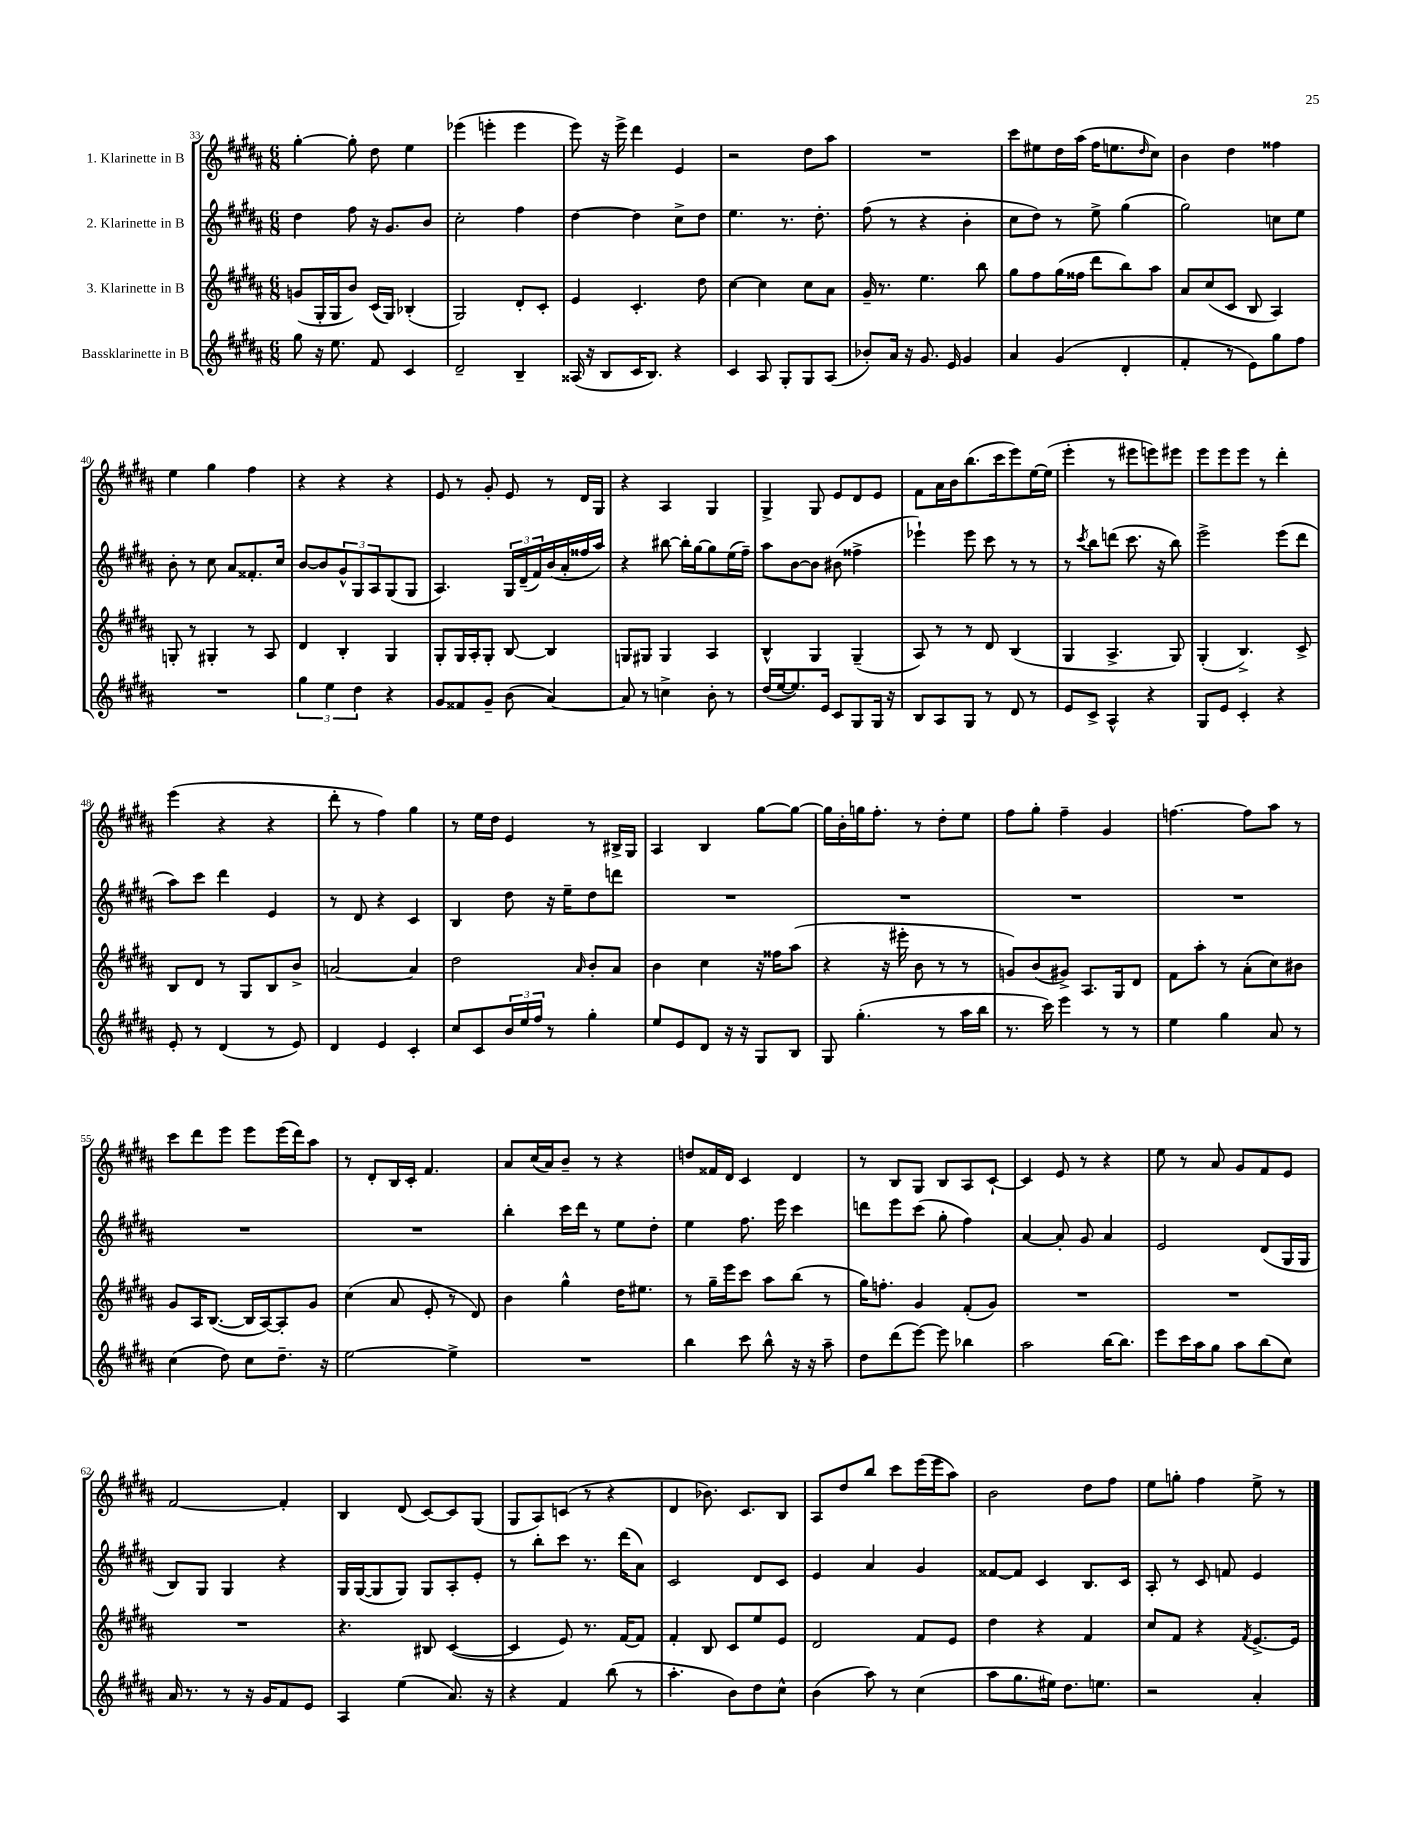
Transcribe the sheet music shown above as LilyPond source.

<<
\new StaffGroup <<
\new Staff = "s0" \with { instrumentName = "1. Klarinette in B" } {
    \clef treble \key b \major \numericTimeSignature \time 6/8
    gis''4~-. gis''8-. dis''8 e''4 |
    ees'''4( e'''4-. e'''4 |
    e'''8) r16 e'''16-> dis'''4 e'4 |
    r2 dis''8 ais''8 |
    R2. |
    cis'''8 eis''8 dis''16 ais''16( fis''16 e''8. \grace { dis''16 } cis''8) |
    b'4 dis''4 fisis''4 |
    e''4 gis''4 fis''4 |
    r4 r4 r4 |
    e'8 r8 gis'8-. e'8 r8 dis'16 gis16 |
    r4 ais4 gis4 |
    gis4-> gis8 e'8 dis'8 e'8 |
    fis'8 ais'16 b'16 b''8.( cis'''16 e'''8) e''16~ e''16( |
    e'''4-. r8 eis'''8 e'''8) eis'''8 |
    e'''8 e'''8 e'''8 r8 dis'''4-. |
    e'''4( r4 r4 |
    dis'''8-. r8 fis''4) gis''4 |
    r8 e''16 dis''16 e'4 r8 bis16-> gis16 |
    ais4 b4 gis''8~ gis''8~ |
    gis''16 b'16-. g''16 fis''8.-. r8 dis''8-. e''8 |
    fis''8 gis''8-. fis''4-- gis'4 |
    f''4.~ f''8 ais''8 r8 |
    cis'''8 dis'''8 e'''8 e'''8 e'''16( dis'''16) ais''8 |
    r8 dis'8-. b16 cis'16-. fis'4. |
    ais'8 cis''16( ais'16) b'8-- r8 r4 |
    d''8 fisis'16 dis'16 cis'4 dis'4 |
    r8 b8 gis8 b8 ais8 cis'8~-! |
    cis'4 e'8 r8 r4 |
    e''8 r8 ais'8 gis'8 fis'8 e'8 |
    fis'2~ fis'4-. |
    b4 dis'8( cis'8~) cis'8 gis8( |
    gis8 ais8) c'8( r8 r4 |
    dis'4 bes'8.) cis'8. b8 |
    ais8 dis''8 b''8 cis'''8 e'''16( e'''16 ais''8) |
    b'2 dis''8 fis''8 |
    e''8 g''8-. fis''4 e''8-> r8 \bar "|." |
}
\new Staff = "s1" \with { instrumentName = "2. Klarinette in B" } {
    \clef treble \key b \major \numericTimeSignature \time 6/8
    dis''4 fis''8 r16 gis'8. b'8 |
    cis''2-. fis''4 |
    dis''4~ dis''4 cis''8-> dis''8 |
    e''4. r8. dis''8.-. |
    fis''8( r8 r4 b'4-. |
    cis''8 dis''8) r8 e''8-> gis''4( |
    gis''2) c''8 e''8 |
    b'8-. r8 cis''8 ais'8 fisis'8.-. cis''16 |
    b'8~ b'8 \tuplet 3/2 { gis'8-^ gis8 ais8 } gis8( gis8 |
    ais4.) \tuplet 3/2 { gis16 dis'16--( fis'16) } b'16( ais'16-. fisis''16 ais''16) |
    r4 bis''8~ bis''16-. gis''16~ gis''8 e''16( fis''16--) |
    ais''8 b'8~ b'8 bis'8( fisis''4-> |
    ees'''4-!) ees'''8 cis'''8 r8 r8 |
    r8 \acciaccatura { cis'''8 } b''8 d'''8( cis'''8. r16 b''8) |
    e'''2-> e'''8( dis'''8 |
    ais''8) cis'''8 dis'''4 e'4 |
    r8 dis'8 r4 cis'4 |
    b4 dis''8 r16 e''16-- dis''8 d'''8 |
    R2. |
    R2. |
    R2. |
    R2. |
    R2. |
    R2. |
    b''4-. cis'''16 dis'''16 r8 e''8 dis''8-. |
    e''4 fis''8. e'''16 cis'''4 |
    d'''8 e'''8 cis'''8( gis''8-. fis''4) |
    ais'4~ ais'8-. gis'8 ais'4 |
    e'2 dis'8( gis16 gis16 |
    b8) gis8 gis4 r4 |
    gis16 gis16~( gis8 gis8) gis8 ais8-. e'8-. |
    r8 b''8-. cis'''8 r8. dis'''16( ais'8) |
    cis'2 dis'8 cis'8 |
    e'4 ais'4 gis'4 |
    fisis'8~ fisis'8 cis'4 b8. cis'16 |
    ais8-. r8 cis'8 f'8 e'4 \bar "|." |
}
\new Staff = "s2" \with { instrumentName = "3. Klarinette in B" } {
    \clef treble \key b \major \numericTimeSignature \time 6/8
    g'8( gis16-. gis16 b'8) cis'16( gis16) bes4-.( |
    gis2) dis'8-. cis'8-. |
    e'4 cis'4.-. dis''8 |
    cis''4~ cis''4 cis''8 ais'8 |
    gis'16-- r8. e''4. b''8 |
    gis''8 fis''8 gis''16( fisis''16 dis'''8 b''8) ais''8 |
    ais'8 cis''8( cis'8 b8 ais4) |
    g8-. r8 gis4-. r8 ais8 |
    dis'4 b4-. gis4 |
    gis8-. gis16 ais16-. gis8-. b8~ b4 |
    g8 gis8 gis4 ais4 |
    b4-^ gis4 gis4--( |
    ais8) r8 r8 dis'8 b4( |
    gis4 ais4.-> gis8) |
    gis4-.( b4.->) cis'8-> |
    b8 dis'8 r8 gis8 b8 b'8-> |
    a'2~ a'4 |
    dis''2 \grace { ais'16 } b'8-. ais'8 |
    b'4 cis''4 r16 fisis''16 ais''8( |
    r4 r16 eis'''16-. b'8 r8 r8 |
    g'8) b'8( gis'8->) ais8. gis16 dis'8 |
    fis'8 ais''8-. r8 ais'8-.( cis''8) bis'8 |
    gis'8 ais16 b8.~( b16 ais16~) ais8-. gis'8 |
    cis''4( ais'8 e'8-. r8 dis'8) |
    b'4 gis''4-^ dis''16 eis''8. |
    r8 gis''16-- e'''16 cis'''8 ais''8 b''8( r8 |
    gis''16) f''8.-. gis'4 fis'8-.( gis'8) |
    R2. |
    R2. |
    R2. |
    r4. bis8 cis'4~( |
    cis'4 e'8) r8. fis'16~ fis'8 |
    fis'4-. b8 cis'8 e''8 e'8 |
    dis'2 fis'8 e'8 |
    dis''4 r4 fis'4 |
    cis''8 fis'8 r4 \acciaccatura { fis'8 } e'8.~-> e'16 \bar "|." |
}
\new Staff = "s3" \with { instrumentName = "Bassklarinette in B" } {
    \clef treble \key b \major \numericTimeSignature \time 6/8
    gis''8 r16 e''8. fis'8 cis'4 |
    dis'2-- b4-- |
    aisis16( r16 b8 cis'16 b8.) r4 |
    cis'4 ais8 gis8-. gis8 ais8( |
    bes'8-.) ais'16 r16 gis'8. e'16 gis'4 |
    ais'4 gis'4( dis'4-. |
    fis'4-. r8 e'8) gis''8 fis''8 |
    R2. |
    \tuplet 3/2 { gis''4 e''4 dis''4 } r4 |
    gis'8 fisis'8 gis'8-- b'8( ais'4~) |
    ais'8 r8 c''4-> b'8-. r8 |
    dis''16( e''16~ e''8.) e'16 cis'8 gis8 gis16 r16 |
    b8 ais8 gis8 r8 dis'8 r8 |
    e'8 cis'8-> ais4-^ r4 |
    gis8 e'8 cis'4-. r4 |
    e'8-. r8 dis'4( r8 e'8) |
    dis'4 e'4 cis'4-. |
    cis''8 cis'8 \tuplet 3/2 { b'16 e''16 fis''16 } r8 gis''4-. |
    e''8 e'8 dis'8 r16 r16 gis8 b8 |
    gis8 gis''4.-.( r8 ais''16 b''16 |
    r8. cis'''16) e'''4 r8 r8 |
    e''4 gis''4 ais'8 r8 |
    cis''4( dis''8) cis''8 dis''8.-- r16 |
    e''2~ e''4-> |
    R2. |
    b''4 cis'''8 b''8-^ r16 r16 ais''8-- |
    dis''8 dis'''8( e'''8~) e'''8 bes''4 |
    ais''2 b''16~ b''8. |
    e'''8 cis'''16 ais''16 gis''8 ais''8 b''8( cis''8) |
    ais'16 r8. r8 r16 gis'16 fis'8 e'8 |
    ais4 e''4( ais'8.) r16 |
    r4 fis'4 b''8( r8 |
    ais''4.-. b'8) dis''8 cis''8-^ |
    b'4( ais''8) r8 cis''4( |
    ais''8 gis''8. eis''16) dis''8. e''8. |
    r2 ais'4-. \bar "|." |
}
>>
>>
\layout { \context { \Score currentBarNumber = #33 } }
